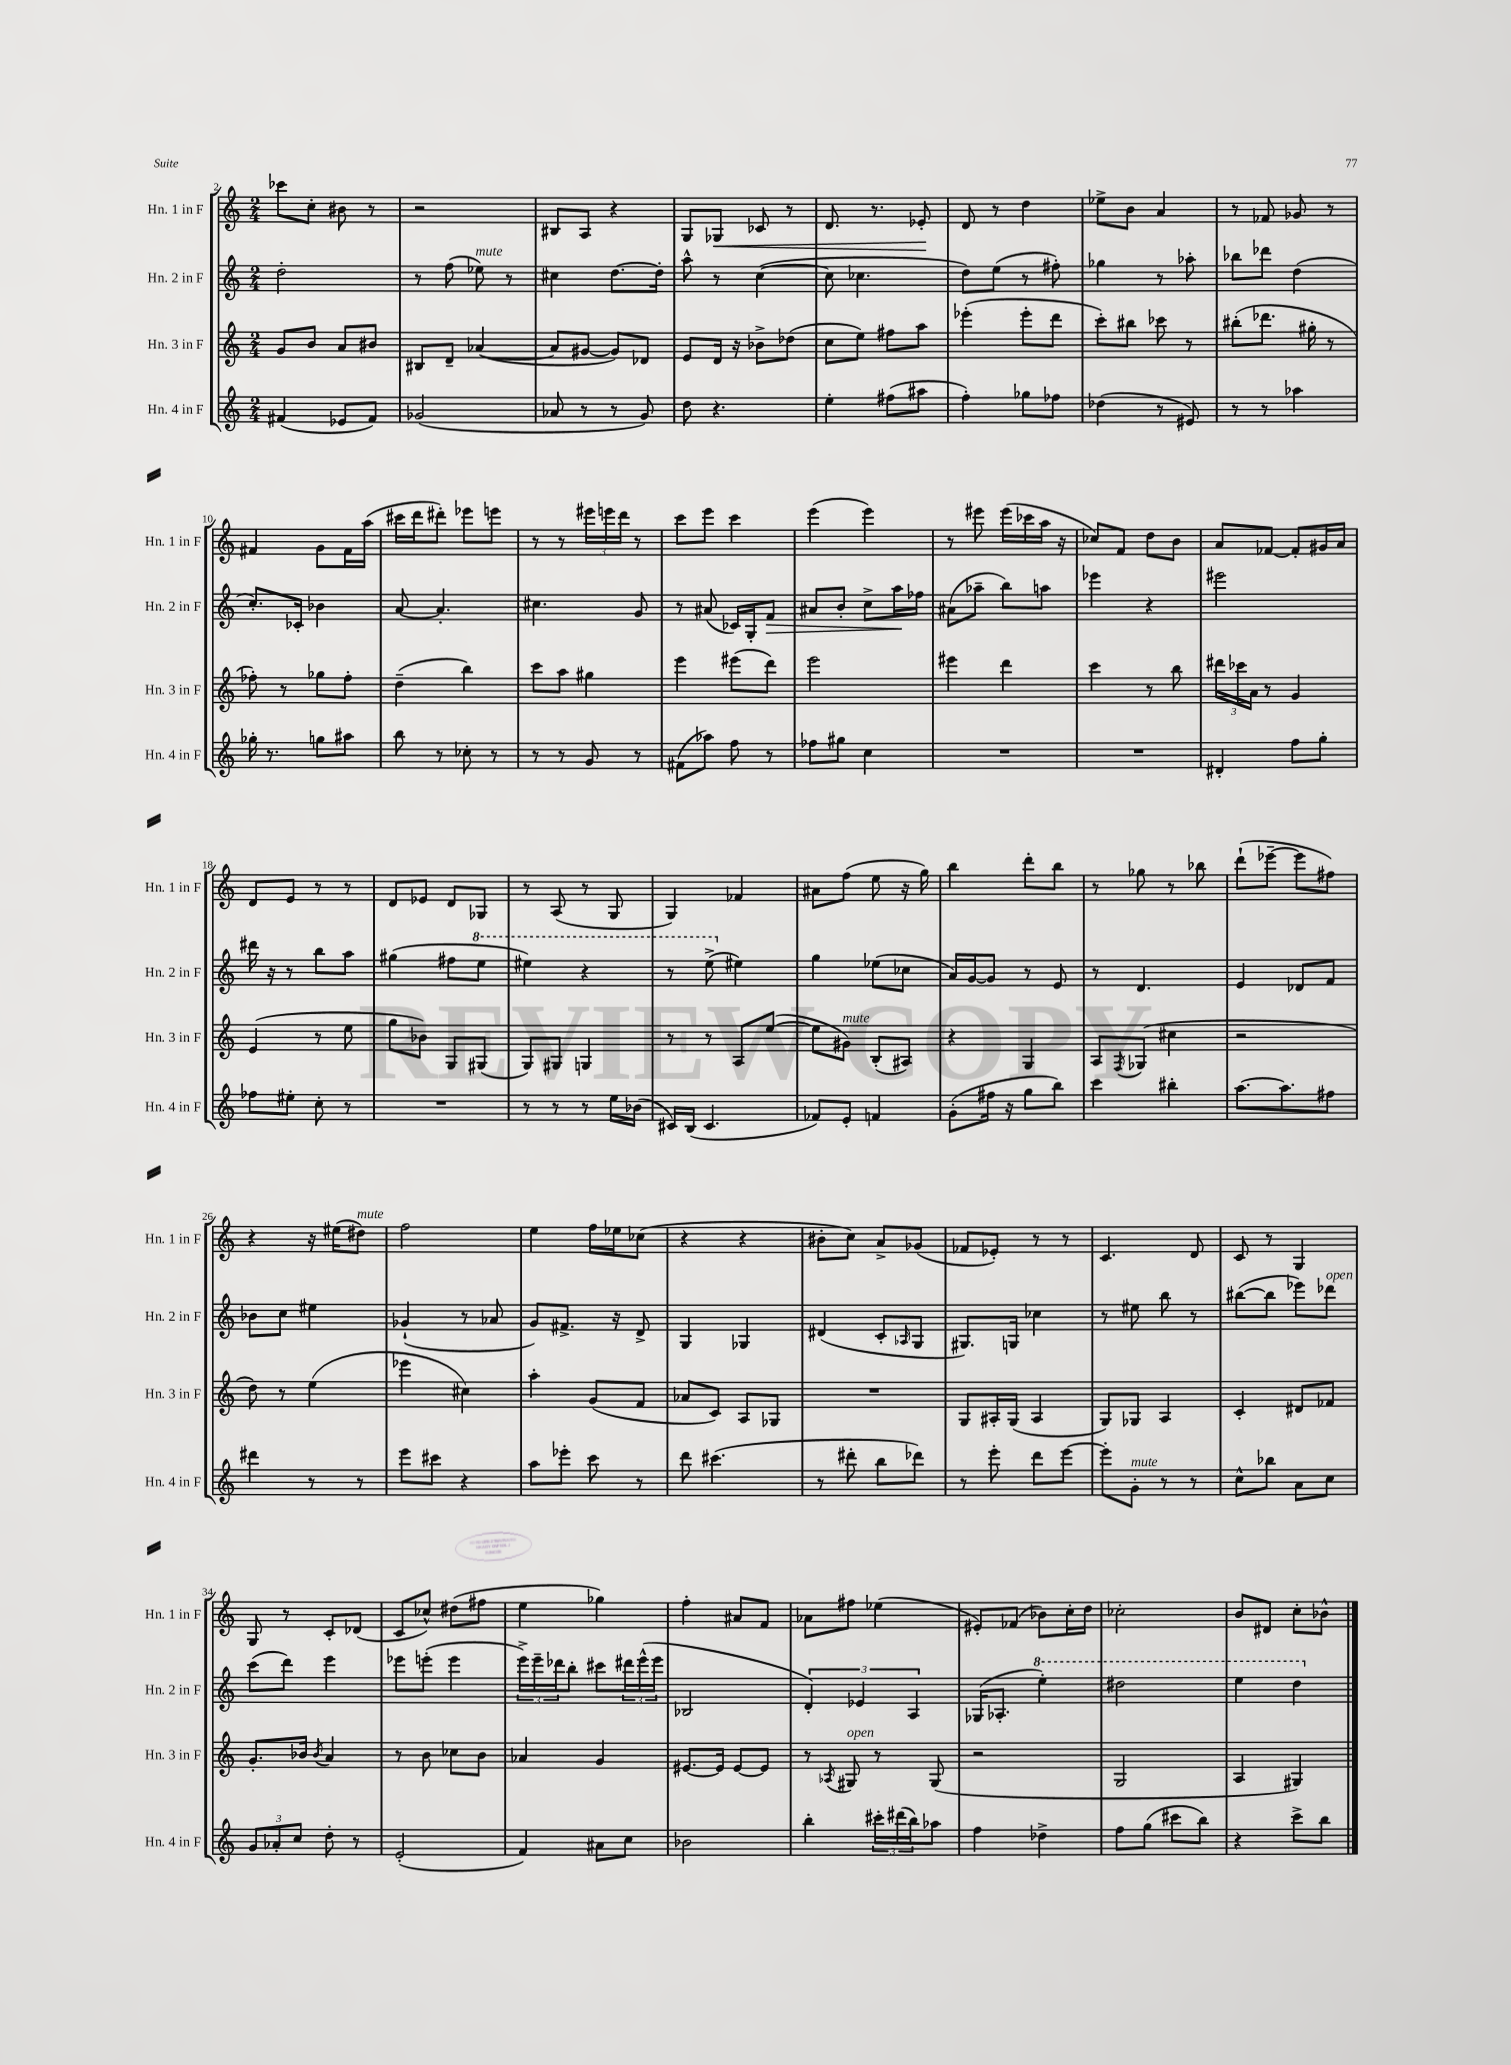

**kern	**kern	**kern	**kern
*staff4	*staff3	*staff2	*staff1
*clefG2	*clefG2	*clefG2	*clefG2
*k[]	*k[]	*k[]	*k[]
*M2/4	*M2/4	*M2/4	*M2/4
(4f#	8g	2dd'	8ccc-
.	8b	.	8cc'
8e-	8a	.	8b#
8f#)	8b#	.	8r
=	=	=	=
(2g-	8B#	8r	2r
.	8d~	(8ff	.
.	([4a-	8ee-)	.
.	.	8r	.
=	=	=	=
8a-	8a-]	4cc#	8B#
8r	[8g#	.	8A
8r	8g#])	[8.dd	4r
8g)	8d-	.	.
.	.	16dd']	.
=	=	=	=
8dd	8e	8aa^^	8G
4.r	16d	8r	8G-
.	16r	.	.
.	8b-^	([4cc	8c-
.	(8dd-	.	8r
=	=	=	=
4ee'	8cc	8cc]	8.d
.	8ee)	4.cc-	.
.	.	.	8.r
(8ff#	8ff#	.	.
8aa#	8aa	.	8e-'
=	=	=	=
4ff')	(4eee-'	8dd)	8d
.	.	(8ee	8r
8gg-	8eee-'	8r	4dd
8ff-	8ddd	8ff#')	.
=	=	=	=
(4dd-	8ccc')	4gg-	8ee-^
.	8bb#	.	8b
8r	8ccc-	8r	4a
8e#)	8r	8aa-'	.
=	=	=	=
8r	(8bb#'	8bb-	8r
8r	8.ddd-	8ddd-	8f-
4aa-	.	(4dd	8g-
.	16gg#'	.	.
.	8r	.	8r
=	=	=	=
16gg-'	8ff-')	8.cc')	4f#
8.r	.	.	.
.	8r	.	.
.	.	16c-'	.
8gg	8gg-	4b-	8g
8aa#	8ff-'	.	16f#
.	.	.	(16aa
=	=	=	=
8bb	(4dd~	[8a	16ccc#
.	.	.	16ddd
8r	.	4.a']	8ddd#')
8cc-'	4bb)	.	8eee-
8r	.	.	8eee
=	=	=	=
8r	8ccc	4.cc#	8r
8r	8aa	.	8r
8g	4gg#	.	24eee#
.	.	.	24eee
.	.	.	24ddd
8r	.	8g	8r
=	=	=	=
(8f#	4eee	8r	8ccc
8aa-)	.	(8a#	8eee
8ff	(8eee#	16c-)	4ccc
.	.	16G'	.
8r	8ddd)	8f	.
=	=	=	=
8ff-	2eee	8a#	(4eee
8gg#	.	8b'	.
4cc	.	8cc^	4eee)
.	.	16aa	.
.	.	16ff-	.
=	=	=	=
2r	4eee#	(8a#	8r
.	.	8aa-~	8eee#
.	4ddd	8bb)	(16eee#
.	.	.	16ccc-
.	.	8aa	16aa
.	.	.	16r
=	=	=	=
2r	4ccc	4eee-	8cc-)
.	.	.	8f
.	8r	4r	8dd
.	8bb	.	8b
=	=	=	=
4d#'	24ddd#	2eee#	8a
.	24ccc-	.	.
.	24a	.	.
.	8r	.	[8f-
8ff	4g	.	8f-']
8gg'	.	.	16g#
.	.	.	16a
=	=	=	=
8ff-	(4e	16ddd#	8d
.	.	16r	.
8ee#'	.	8r	8e
8cc'	8r	8bb	8r
8r	8ee	8aa	8r
=	=	=	=
2r	8gg	(4gg#	8d
.	8b-)	.	8e-
.	8G	8ff#	8d
.	(8G#	8eee	8G-
=	=	=	=
8r	8G)	4eee#)	8r
8r	8G#	.	(8A
8r	4G	4r	8r
16ee	.	.	8G
(16b-	.	.	.
=	=	=	=
16c#)	8r	8r	4G)
(16B	.	.	.
4.c#	8r	(8eee^	.
.	8A	4ee#)	4f-
.	([8ee	.	.
=	=	=	=
8f-)	8ee]	4gg	8a#
8e'	8g#)	.	(8ff
4f	(8B'	(8ee-	8ee
.	8A#)	8cc-	16r
.	.	.	16gg)
=	=	=	=
(8g'	4r	16a)	4bb
.	.	[16g	.
16ff#	.	8g]	.
16r	.	.	.
8gg	4G	8r	8ddd'
8bb)	.	8e	8bb
=	=	=	=
4ccc	8A	8r	8r
.	8qF	.	.
.	(8G-	4.d	8gg-
4bb#'	4cc#	.	8r
.	.	.	8bb-
=	=	=	=
[8.aa	2r	4e	(8ddd`
.	.	.	[8eee-~
8.aa]	.	.	.
.	.	8d-	8eee-]
8ff#	.	8f	8ff#)
=	=	=	=
4ddd#	8dd)	8b-	4r
.	8r	8cc	.
8r	(4ee	4ee#	16r
.	.	.	(16ee#
8r	.	.	8dd#)
=	=	=	=
8eee	4eee-	(4g-`	2ff
8ccc#	.	.	.
4r	4cc#)	8r	.
.	.	8a-	.
=	=	=	=
8aa	4aa'	8g)	4ee
8eee-'	.	8.f#^	.
8ccc	(8g	.	16ff
.	.	16r	16ee-
8r	8f	8d^	(8cc-
=	=	=	=
8ddd	8a-	4G	4r
(4.ccc#	8c)	.	.
.	8A	4G-	4r
.	8G-	.	.
=	=	=	=
8r	2r	(4d#	8b#'
8ddd#'	.	.	8cc)
8bb	.	8c'	8a^
.	.	16qqA-	.
8ddd-)	.	8G	(8g-
=	=	=	=
8r	8G	8.G#)	8f-
8eee'	16A#'	.	8e-')
.	(16G	16G	.
8ddd	4A#	4cc-	8r
[8eee	.	.	8r
=	=	=	=
8eee']	8G)	8r	4.c
8g'	8G-	8ee#	.
8r	4A	8bb	.
8r	.	8r	8d
=	=	=	=
8cc^^	4c'	([8bb#	8c
8bb-	.	8bb#]	8r
8a	8d#	8eee-)	4G
8cc	8f-	8ddd-	.
=	=	=	=
12g	8.g'	(8ccc	8G
12a-'	.	.	.
.	.	8ddd)	8r
12cc	.	.	.
.	16b-	.	.
.	8qb-	.	.
8dd'	4a	4eee	8c'
8r	.	.	(8d-
=	=	=	=
(2e'	8r	8eee-	8c
.	8b	(8eee'	8cc-^^)
.	8cc-	4eee	(8dd#
.	8b	.	8ff#
=	=	=	=
4f)	4a-	24eee^)	4ee
.	.	24eee~	.
.	.	24ddd-	.
.	.	8bb'	.
8a#	4g	8ccc#	4gg-)
8cc	.	24ddd#	.
.	.	(24eee^^	.
.	.	24eee	.
=	=	=	=
2b-	[8.e#	2B-	4ff'
.	16e#]	.	.
.	[8e#	.	8a#
.	8e#]	.	8f
=	=	=	=
4bb'	8r	6d')	8a-
.	8qA-	.	.
.	8G#	.	8ff#
.	.	6e-	.
24ccc#'	8r	.	(4ee-
(24ddd#	.	.	.
24bb)	.	6A	.
8aa-	(8G#	.	.
=	=	=	=
4ff	2r	(16G-	8e#')
.	.	8.A-'	.
.	.	.	(8f-
4dd-^	.	4eee')	8b-)
.	.	.	16cc'
.	.	.	16dd
=	=	=	=
8ff	2G	2ddd#	2cc-'
(8gg	.	.	.
8ccc#	.	.	.
8bb)	.	.	.
=	=	=	=
4r	4A	4eee	8b
.	.	.	8d#
8ccc^	4G#)	4ddd	8cc'
8bb	.	.	8b-^^
==	==	==	==
*-	*-	*-	*-
